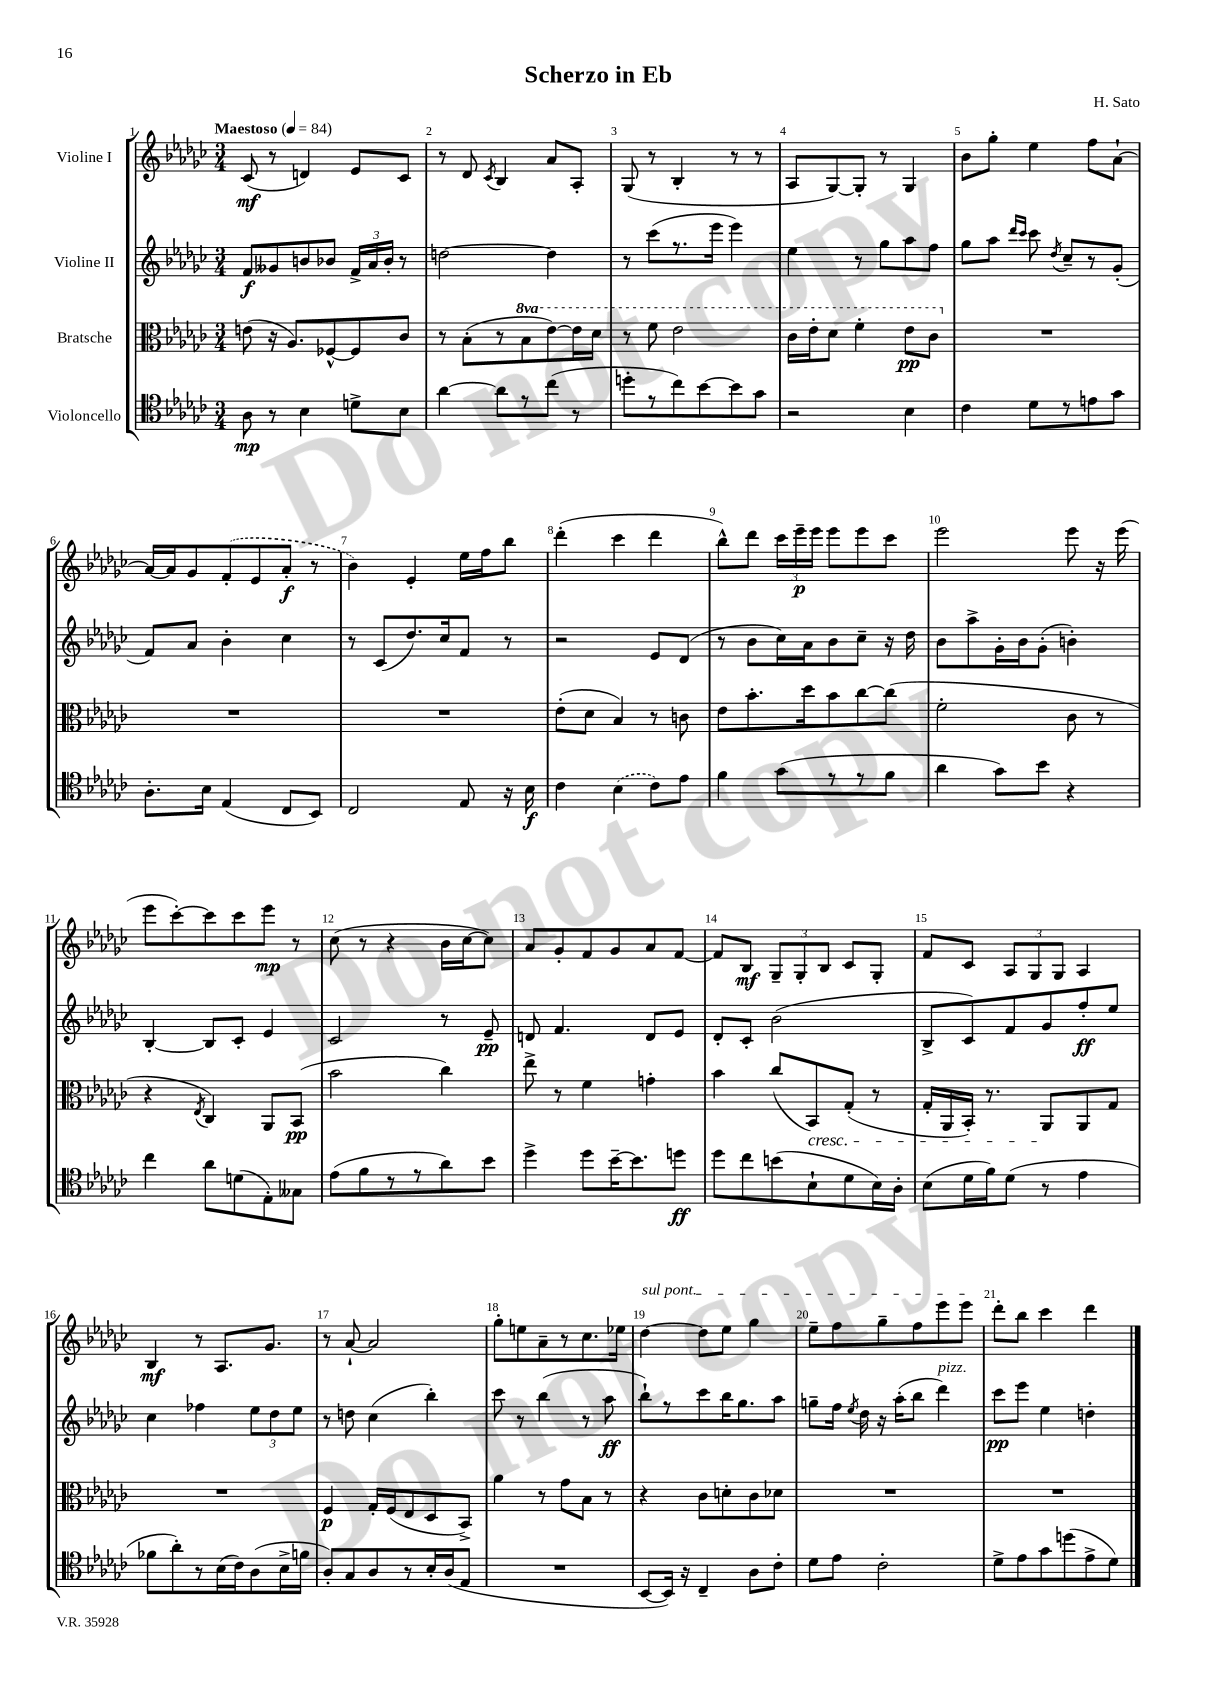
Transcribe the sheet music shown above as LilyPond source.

\header { title = "Scherzo in Eb" composer = "H. Sato" }
<<
\new StaffGroup <<
\new Staff = "s0" \with { instrumentName = "Violine I" } {
    \clef treble \key ges \major \numericTimeSignature \time 3/4 \tempo "Maestoso" 4 = 84
    \autoBeamOff ces'8\mf( r8 d'4) ees'8[ ces'8] |
    r8 des'8 \acciaccatura { ces'8 } bes4 aes'8[ aes8]-. |
    ges8( r8 bes4-. r8 r8 |
    aes8[ ges8~) ges8]-. r8 ges4 |
    bes'8[ ges''8]-. ees''4 f''8[ aes'8]~-! |
    aes'16[~ aes'16 ges'8 \once \slurDashed f'8-.( ees'8 aes'8]-.\f r8 |
    bes'4) ees'4-. ees''16[ f''16 bes''8] |
    des'''4-.( ces'''4 des'''4 |
    bes''8[-^) des'''8] \tuplet 3/2 { ces'''16[ ees'''16--\p ees'''16] } ees'''8[ ees'''8 ces'''8] |
    ees'''2 ees'''8 r16 ees'''16( |
    ees'''8[ ces'''8~-.) ces'''8 ces'''8 ees'''8]\mp r8 |
    ces''8( r8 r4 bes'16[ ces''16~ ces''8]) |
    aes'8[ ges'8-. f'8 ges'8 aes'8 f'8]~ |
    f'8[ bes8]\mf \tuplet 3/2 { ges8[-- ges8-. bes8] } ces'8[ ges8]-. |
    f'8[ ces'8] \tuplet 3/2 { aes8[ ges8 ges8] } aes4 |
    bes4\mf r8 aes8.[ ges'8.] |
    r8 aes'8~-! aes'2 |
    ges''8[-. e''8 aes'8-- r8 ces''8. ees''16] |
    \once \override TextSpanner.bound-details.left.text = \markup { \italic "sul pont." } des''4~\startTextSpan des''8[ ees''8] ges''4 |
    ees''8[-- f''8 ges''8-- f''8 ees'''8 ees'''8]\stopTextSpan |
    des'''8[-. bes''8] ces'''4 des'''4 \bar "|." |
}
\new Staff = "s1" \with { instrumentName = "Violine II" } {
    \clef treble \key ges \major \numericTimeSignature \time 3/4
    \autoBeamOff f'8[\f geses'8 b'8 bes'8] \tuplet 3/2 { f'16[-> aes'16 bes'16]-. } r8 |
    d''2~ d''4 |
    r8 ces'''8[( r8. ees'''16] ees'''4) |
    ees''4 r8 ges''8[ aes''8 f''8] |
    ges''8[ aes''8] \grace { des'''16[ ces'''16] } ces'''8 \acciaccatura { des''8 } ces''8[-- r8 ges'8]-.( |
    f'8[) aes'8] bes'4-. ces''4 |
    r8 ces'8[( des''8.) ces''16 f'8] r8 |
    r2 ees'8[ des'8]( |
    r8 bes'8[ ces''16) aes'16 bes'8 ces''8]-- r16 des''16 |
    bes'8[ aes''8-> ges'16-. bes'16 ges'8]-.( b'4-.) |
    bes4~-. bes8[ ces'8]-. ees'4 |
    ces'2 r8 ees'8--\pp |
    d'8 f'4. d'8[ ees'8] |
    des'8[-. ces'8]-. bes'2( |
    bes8[-> ces'8) f'8 ges'8 f''8-.\ff ees''8] |
    ces''4 fes''4 \tuplet 3/2 { ees''8[ des''8 ees''8] } |
    r8 d''8 ces''4( bes''4-.) |
    ces'''8 r8 bes''4( r8 aes''8\ff |
    bes''8[-!) r8 ces'''8 bes''16 ges''8. aes''8] |
    g''8[-- f''16] \acciaccatura { ees''8 } des''16 r16 aes''16[-.( bes''8] des'''4^\markup { \italic "pizz." }) |
    ces'''8[\pp ees'''8] ees''4 d''4-. \bar "|." |
}
\new Staff = "s2" \with { instrumentName = "Bratsche" } {
    \clef alto \key ges \major \numericTimeSignature \time 3/4 \set Staff.ottavationMarkups = #ottavation-simple-ordinals
    \autoBeamOff e'8( r16 aes8.[) fes8~-^ fes8 ces'8] |
    r8 bes8[-.( r8 \ottava #1 bes'8 ees''8~) ees''16 des''16] |
    r8 f''8 ees''2 |
    ces''16[ ees''16-. des''8] f''4-. ees''8[\pp ces''8] \ottava #0 |
    R2. |
    R2. |
    R2. |
    ees'8[-.( des'8] bes4) r8 c'8 |
    ees'8[ bes'8.-. des''16 bes'8 ces''8~ ces''8]( |
    f'2-. ces'8 r8 |
    r4 \acciaccatura { ees8 } ces4) aes,8[ bes,8]\pp( |
    bes'2 ces''4) |
    ees''8-> r8 f'4 g'4-. |
    bes'4 ces''8[( bes,8\cresc) ges8]-.( r8 |
    ges16[-. aes,16 bes,16]-.) r8. aes,8[\! aes,8 ges8] |
    R2. |
    f4\p ges16[-. f16( ees8 des8 bes,8]->) |
    aes'4 r8 ges'8[ bes8] r8 |
    r4 ces'8[ d'8-. ces'8 des'8] |
    R2. |
    R2. \bar "|." |
}
\new Staff = "s3" \with { instrumentName = "Violoncello" } {
    \clef tenor \key ges \major \numericTimeSignature \time 3/4
    \autoBeamOff aes8\mp r8 bes4 d'8[-> bes8] |
    aes'4~ aes'8[ r8 ces''8]( r8 |
    d''8[-. r8 ces''8) bes'8~ bes'8 ges'8] |
    r2 bes4 |
    ces'4 des'8[ r8 e'8 ges'8] |
    aes8.[-. bes16] ees4( ces8[ bes,8]) |
    ces2 ees8 r16 bes16\f |
    ces'4 \once \slurDashed bes4( ces'8[) ees'8] |
    f'4 ges'8[( r8 r8 f'8] |
    aes'4 ges'8[) bes'8] r4 |
    ces''4 aes'8[ d'8( ees8-.) geses8] |
    ees'8[( f'8 r8 r8 aes'8) bes'8] |
    des''4-> des''8[ bes'16~-- bes'8. d''8]\ff |
    des''8[ ces''8 b'8( bes8-! des'8 bes16) aes16]-. |
    bes8[( des'16 f'16) des'8]( r8 ees'4 |
    fes'8[ aes'8-.) r8 bes16( ces'16) aes8( bes16-> f'16] |
    aes8[-.) ges8 aes8 r8 bes16-. aes16( ees8] |
    R2. |
    bes,8[~ bes,16]) r16 ces4-- aes8[ ces'8]-. |
    des'8[ ees'8] ces'2-. |
    des'8[-> ees'8 ges'8 d''8( ees'8-> des'8]) \bar "|." |
}
>>
>>
\layout { \context { \Score \override BarNumber.break-visibility = ##(#f #t #t) barNumberVisibility = #all-bar-numbers-visible } }
